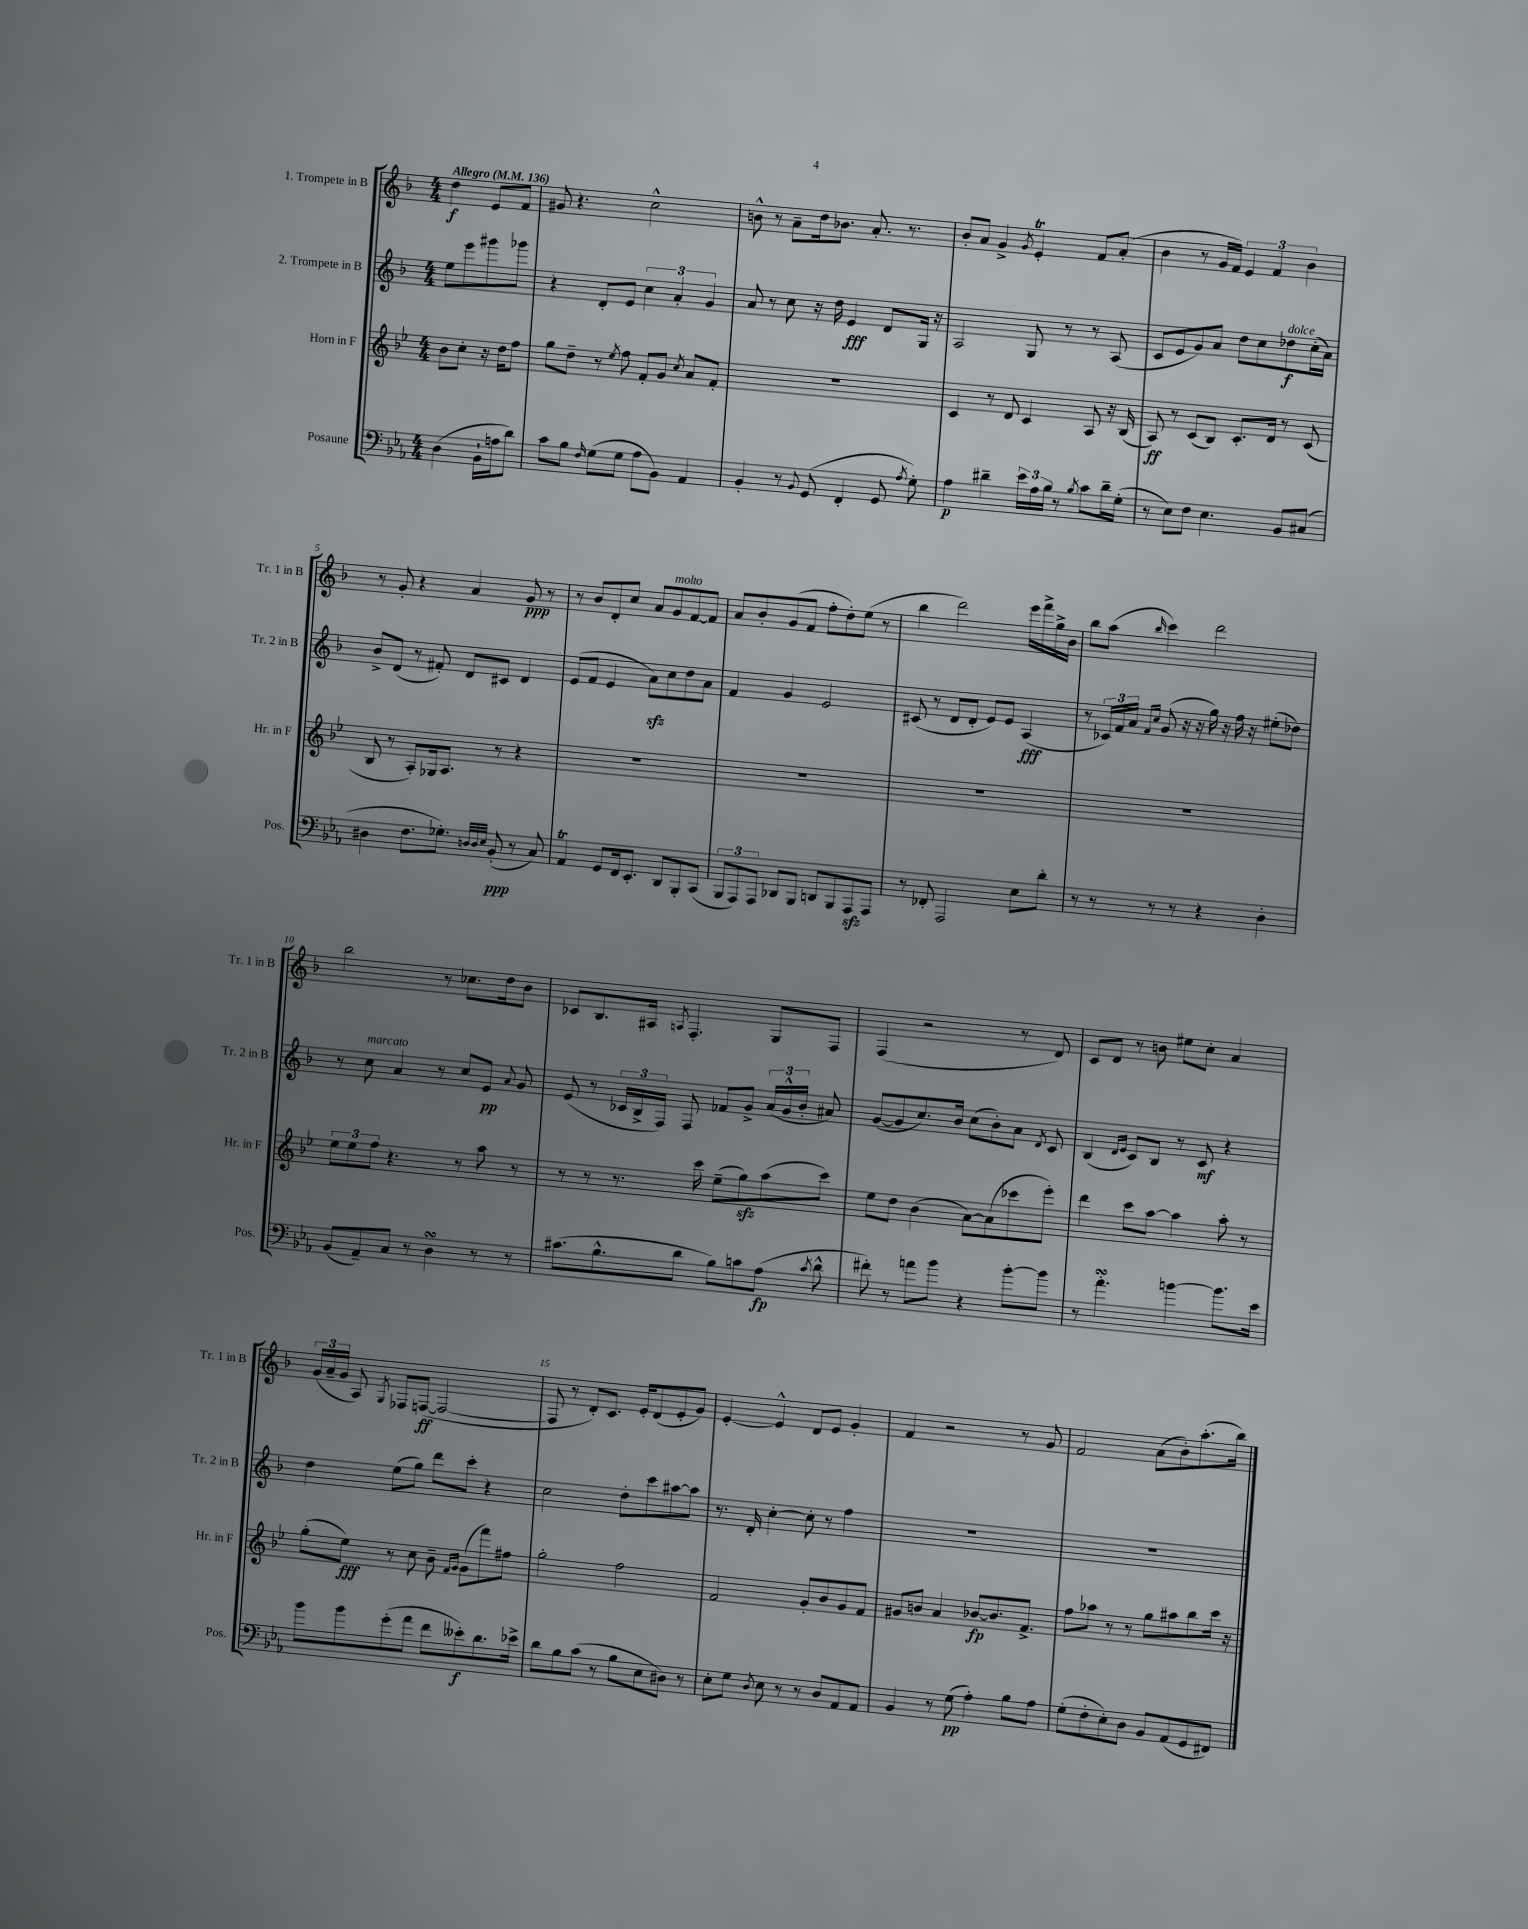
<<
\new StaffGroup <<
\new Staff = "s0" \with { instrumentName = "1. Trompete in B" shortInstrumentName = "Tr. 1 in B" } {
    \clef treble \key f \major \numericTimeSignature \time 4/4 \partial 2 \tempo "Allegro" 4 = 136
    \autoBeamOff d''4\f e'8[ f'8] |
    gis'8 r4. c''2-^ |
    b'8-^ r8 a'8[-- d''16 bes'8.] a'8.-. r8. |
    bes'8[-. a'8] g'4-> \acciaccatura { g'8 } e'4-.\trill f'8[ a'8]-.( |
    bes'4 r8 g'16[ f'16]) \tuplet 3/2 { e'4 f'4 bes'4 } |
    r8 g'8-. r4 a'4 g'8\ppp r8 |
    r8 bes'8[ d'8-. c''8] a'8[ g'8^\markup { \italic "molto" } f'8~ f'8] |
    a'8[ bes'8-. g'8( f'8] f''8[-. d''8-.) e''8]( r8 |
    bes''4 d'''2) e'''16[ f'''16-> g''16-> bes'16] |
    bes''8[ a''8]( \grace { bes''16 } c'''4) d'''2 |
    bes''2 r8 ces''8.[ d''16 bes'8] |
    ces'8[ bes8. ais16] \acciaccatura { a8 } f4.-. g8[ f8] |
    f4( r2 r8 d'8) |
    c'8[ d'8] r8 b'8 eis''8[ c''8]-. a'4 |
    \tuplet 3/2 { g'16[( a'16-- g'16] } a8) \acciaccatura { g8 } fes8[ f8]~\ff( f2~ |
    f8 r8 d'8[-.) c'8.] e'16[-. d'8( e'8-. g'8]) |
    e'4~-. e'4-^ d'8[ e'8] g'4-. |
    f'4 r2 r8 g'8 |
    f'2 a'8[( bes'8-.) a''8.-.( bes''16]) \bar "|." |
}
\new Staff = "s1" \with { instrumentName = "2. Trompete in B" shortInstrumentName = "Tr. 2 in B" } {
    \clef treble \key f \major \numericTimeSignature \time 4/4 \partial 2
    \autoBeamOff e''8[ e'''8 gis'''8 ges'''8] |
    r4 d'8[-. e'8] \tuplet 3/2 { c''4 a'4-. g'4 } |
    a'8 r8 c''8 r16 d''16 e'4\fff d'8[ g16] r16 |
    a2 g8 r8 r8 a8( |
    c'8[ e'8 g'8) a'8] d''8[ c''8 des''8\f^\markup { \italic "dolce" } c''16-.( a'16]) |
    bes'8[-> d'8]( r8 fis'8-.) d'8[ cis'8] d'4 |
    e'8[( f'8] e'4 a'8[\sfz) c''8 d''8 a'8] |
    f'4 g'4 e'2 |
    cis'8( r8 d'8[ d'8]-. e'8[) e'8] a4\fff( |
    r8 \tuplet 3/2 { ces'16[) f'16 a'16] } \grace { f'16[ c''16] } g'8( r16 r16 g''16) r16 f''16 r16 eis''8[-.( des''8]) |
    r8 c''8^\markup { \italic "marcato" } a'4 r8 c''8[ e'8]\pp \appoggiatura { a'8 } g'8 |
    e'8( r8 \tuplet 3/2 { ces'16[ bes16-> f16]) } f8 fes'8[ g'8]-> \tuplet 3/2 { a'16[( g'16-^ bes'16]-. } ais'8) |
    g'8[~( g'8 c''8.) bes'16] c''8[( bes'8-.) a'8] \acciaccatura { d'8 } c'8 |
    bes4( \grace { d'16[ e'16] } c'8[) bes8] r8 c'8\mf r4 |
    d''4 e''8[( g''8]) d'''8[ c'''8]-. r4 |
    c''2 d''8[-. c'''8 ais''8~ ais''8] |
    r8. d'16-. c''4~-. c''8-. r8 f''4 |
    R1 |
    R1 \bar "|." |
}
\new Staff = "s2" \with { instrumentName = "Horn in F" shortInstrumentName = "Hr. in F" } {
    \clef treble \key bes \major \numericTimeSignature \time 4/4 \partial 2
    \autoBeamOff bes'8[ c''8]-. r16 d''16[ f''8] |
    g''8[ d''8]-- r8 \acciaccatura { ees''8 } f''8 f'8[-. g'8] \acciaccatura { c''8 } a'8[ f'8]-. |
    R1 |
    c'4 r8 d'8 c'4 a8 r16 bes16( |
    a8\ff) r8 c'8[( bes8]) c'8.[-. d'16] r8 c'8( |
    bes8 r8 a8[-.) ges16 a8.] r8 r4 |
    R1 |
    R1 |
    R1 |
    R1 |
    \tuplet 3/2 { ees''8[ ees''8 f''8] } r4. r8 a''8 r8 |
    r8 r8 r8. c'''16 ees''8[--( g''8\sfz) a''8( c'''8]) |
    ees''8[ d''8] bes'4( a'8[~) a'8( ces'''8 ees'''8]-.) |
    d'''4 c'''8[ a''8]~ a''4 a''8-. r8 |
    g''8[-.( ees''8]\fff) r8 c''8 bes'8-- \grace { f'16[ g'16] } g'8[( f'''8) fis''8] |
    g''2-. f''2 |
    f'2 g'8[-. bes'8 g'8 f'8] |
    gis'8[ b'8] a'4 bes'8[~\fp bes'8. f'8.]-> |
    f''8[ aes''8] r8 r8 g''8[ ais''8 bes''8 c'''16] r16 \bar "|." |
}
\new Staff = "s3" \with { instrumentName = "Posaune" shortInstrumentName = "Pos." } {
    \clef bass \key ees \major \numericTimeSignature \time 4/4 \partial 2
    \autoBeamOff d4( bes,16[-! a16 d'8]) |
    c'8[ bes8] \grace { f16 } g8[( g8] aes8[ bes,8]) aes,4 |
    bes,4-. r8 \appoggiatura { bes,8 } g,8( f,4-. g,8 \acciaccatura { aes8 } g8-.) |
    aes4\p dis'4-- \tuplet 3/2 { ees'16[ aes16 bes16] } r8 \acciaccatura { bes8 } c'8[ dis'16-- g16]-.( |
    r8 ees8[) f8] ees4. bes,8[ cis8]( |
    dis4 f8.[ ges8.]-.) \grace { d32[ d32 ees32] } bes,8-.\ppp( r8 c8) |
    aes,4\trill g,8[ f,16 ees,8.]-. d,8[ bes,,8-. c,8]( |
    \tuplet 3/2 { bes,,8[ aes,,8) aes,,8] } des,8[ bes,,8] d,8[ bes,,8 aes,,8\sfz aes,,8] |
    r8 fes,8-. aes,,2 ees8[ d'8]-. |
    r8 r8 r8 r8 r4 d4-. |
    bes,8[( aes,8--) c8] r8 d4\turn r8 r8 |
    cis'8.[( bes8.-^ d'8] bes8[) c'8 aes8]\fp( \acciaccatura { c'8 } d'8-^ |
    fis'8-.) r8 a'8[ bes'8] r4 bes'8[~-. bes'8] |
    r8 aes'4.-.\turn b'4~ b'8.[ ees'16] |
    bes'8[ bes'8 g'8-.( aes'8] f'8[ eeses'8-.\f) d'8. ees'16]-> |
    d'8[ bes8 c'8]( r8 bes8[ ees8 dis8]) r8 |
    ees8[-. g8] \acciaccatura { d8 } ees8 r8 r8 d8[ aes,8 aes,8] |
    bes,4 r8 g8\pp( aes4-.) bes8[ aes8] |
    g8[-.( f8-. ees8-.) d8] bes,8[ aes,8( g,8 fis,8]) \bar "|." |
}
>>
>>
\layout { \context { \Score \override BarNumber.break-visibility = ##(#f #t #t) barNumberVisibility = #(every-nth-bar-number-visible 5) } }
